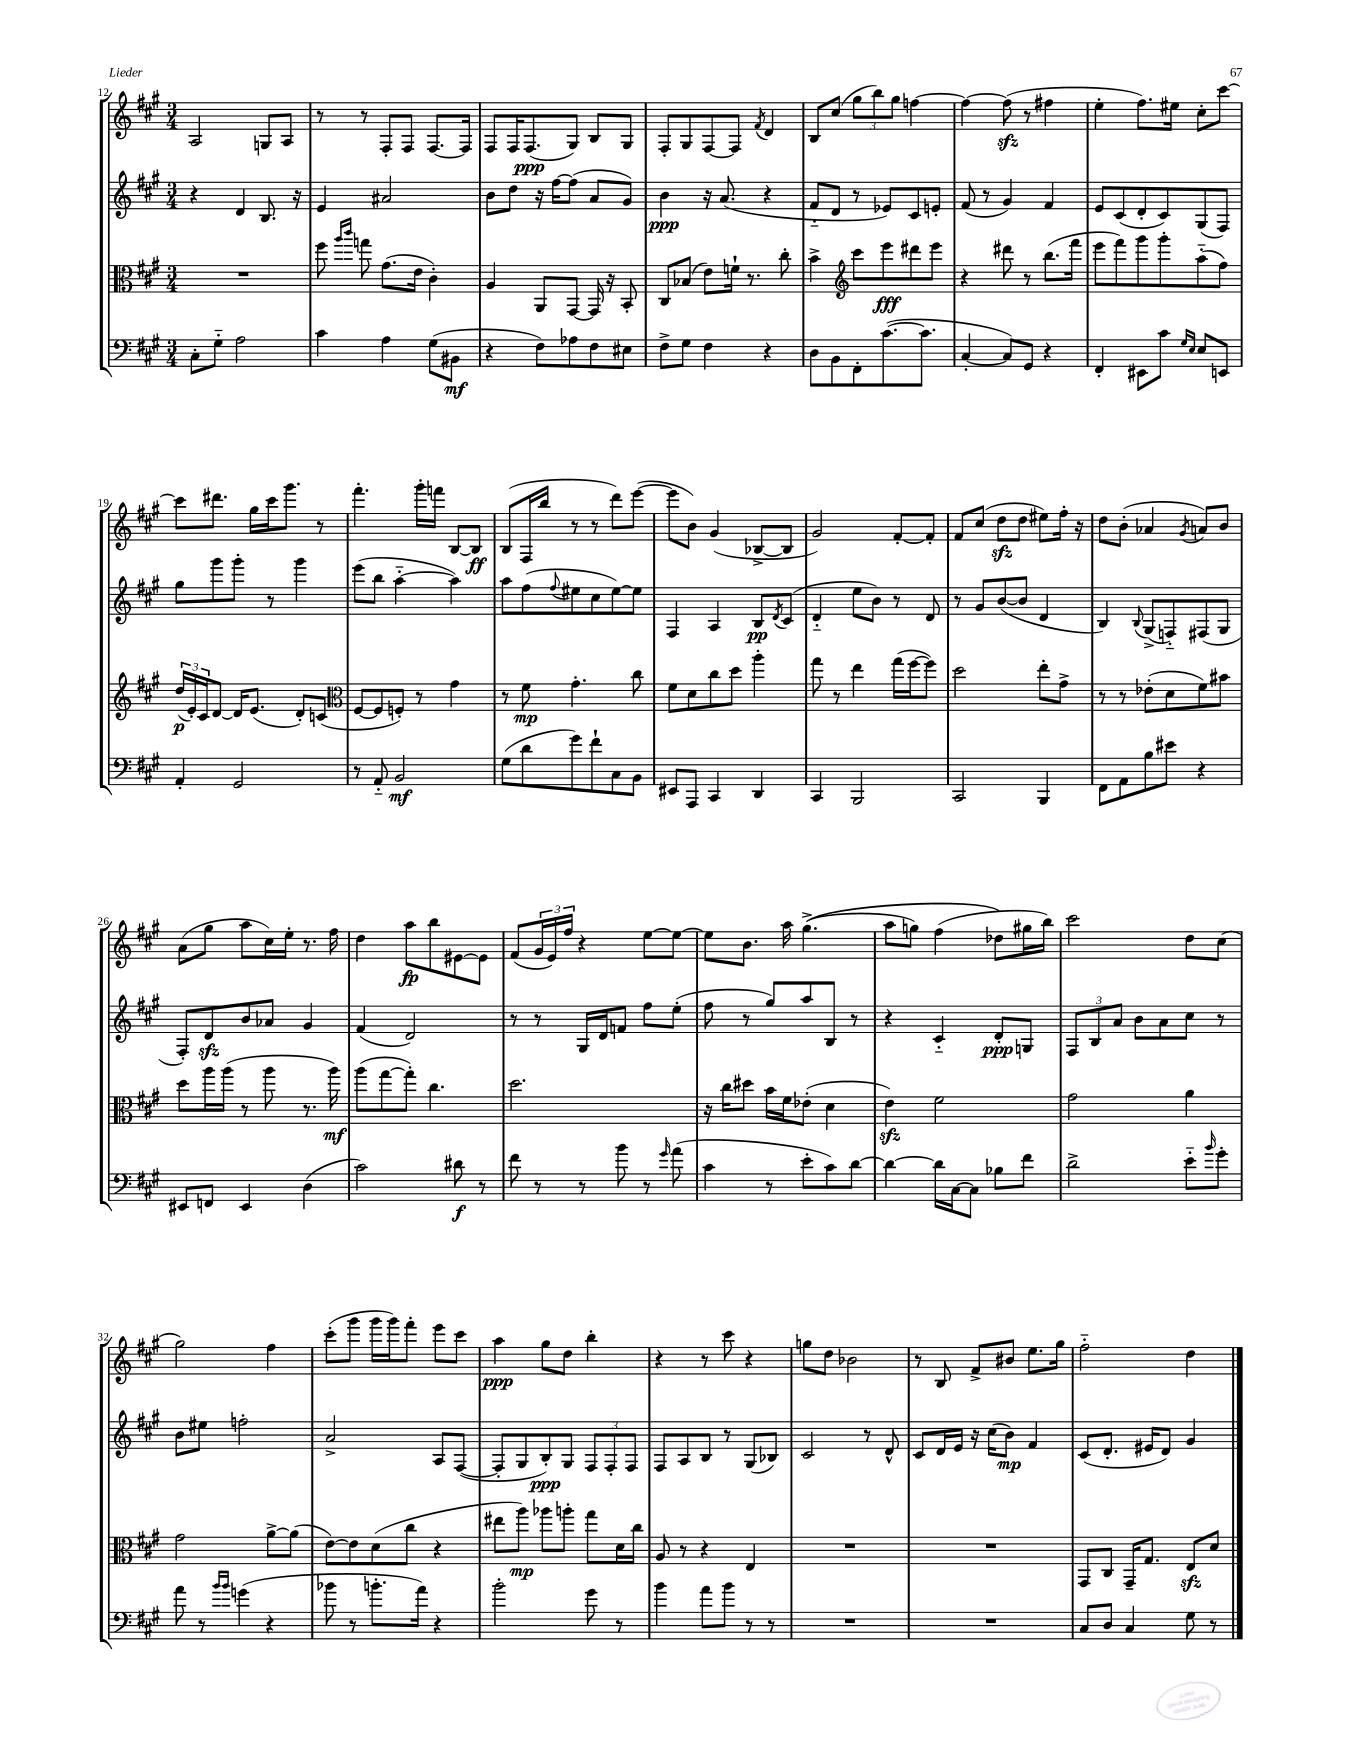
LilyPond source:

<<
\new StaffGroup <<
\new Staff = "s0" {
    \clef treble \key a \major \numericTimeSignature \time 3/4
    a2 g8 a8 |
    r8 r8 fis8-. fis8 fis8.~ fis16 |
    fis8 fis16 fis8.\ppp( gis8) b8 gis8 |
    fis8-. gis8 fis8~ fis8 \acciaccatura { fis'8 } d'4 |
    b8 cis''8( \tuplet 3/2 { gis''8 b''8) gis''8 } f''4~ |
    f''4~ f''8\sfz( r8 fis''4 |
    e''4-. fis''8.) eis''16 cis''8-. cis'''8~ |
    cis'''8 dis'''8. gis''16 cis'''16 gis'''8. r8 |
    fis'''4.-. gis'''16-. f'''16 b8~ b8\ff |
    b8( fis16 b''16 r8 r8 d'''8) e'''8~( |
    e'''8 b'8) gis'4( bes8~-> bes8 |
    gis'2) fis'8~-. fis'8-. |
    fis'8 cis''8( d''8\sfz d''8 eis''8) fis''16-. r16 |
    d''8 b'8-.( aes'4 \acciaccatura { gis'8 } a'8) b'8 |
    a'8( gis''8 a''8 cis''16) e''16-. r8. fis''16 |
    d''4 a''8\fp b''8 eis'8~ eis'8 |
    fis'8( \tuplet 3/2 { gis'16 e'16) fis''16 } r4 e''8~ e''8~ |
    e''8 b'8. a''16 gis''4.->(\( |
    a''8 g''8) fis''4( des''8\) gis''16 b''16) |
    cis'''2 d''8 cis''8( |
    gis''2) fis''4 |
    cis'''8-.( gis'''8 gis'''16 gis'''16) fis'''8-. e'''8 cis'''8 |
    a''4\ppp gis''8 d''8 b''4-. |
    r4 r8 cis'''8 r4 |
    g''8 d''8 bes'2 |
    r8 b8 fis'8-> bis'8 e''8. gis''16 |
    fis''2-_ d''4 \bar "|." |
}
\new Staff = "s1" {
    \clef treble \key a \major \numericTimeSignature \time 3/4
    r4 d'4 b8. r16 |
    e'4 ais'2 |
    b'8 d''8 r16 fis''16~ fis''8( a'8 gis'8) |
    b'4\ppp r16 a'8.( r4 |
    fis'8-_ d'8 r8 ees'8) cis'8 e'8-. |
    fis'8( r8 gis'4) fis'4 |
    e'8 cis'8( d'8-. cis'8) gis8( fis8) |
    gis''8 gis'''8 gis'''8-. r8 gis'''4 |
    e'''8( b''8 a''4~-_ a''4) |
    a''8 fis''8( \appoggiatura { fis''8 } eis''8 cis''8 eis''8~) eis''8 |
    fis4 a4 b8\pp \acciaccatura { d'8 } cis'8( |
    d'4-_ e''8 b'8) r8 d'8 |
    r8 gis'8 b'8~( b'8 d'4 |
    b4) \appoggiatura { b8 } gis8->( f8-_) fis8( gis8 |
    fis8-.) d'8\sfz b'8 aes'8 gis'4 |
    fis'4( d'2) |
    r8 r8 gis16 d'16 f'8 fis''8 e''8-.( |
    fis''8 r8 gis''8) a''8 b8 r8 |
    r4 cis'4-_ d'8-.\ppp g8 |
    \tuplet 3/2 { fis8 b8 a'8 } b'8 a'8 cis''8 r8 |
    b'8 eis''8 f''2-. |
    a'2-> a8 fis8~( |
    fis8-. gis8 b8-.\ppp) gis8 \tuplet 3/2 { fis8 fis8-. fis8 } |
    fis8 a8 b8 r8 gis8( bes8) |
    cis'2 r8 d'8-^ |
    cis'8 d'16 e'16 r16 cis''16( b'8\mp) fis'4 |
    cis'8( d'8.-. eis'16 d'8) gis'4 \bar "|." |
}
\new Staff = "s2" {
    \clef alto \key a \major \numericTimeSignature \time 3/4
    R2. |
    fis''8 \grace { a''16 cis'''16 } g''8 gis'8.( e'16 cis'4-.) |
    a4 a,8 gis,8~ gis,16 r16 b,8-. |
    cis8 bes8( e'8) f'16-! r8. cis''8-. |
    b'4-> \clef treble cis'''8 e'''8\fff dis'''8 e'''8 |
    r4 dis'''8 r8 b''8.( fis'''16 |
    e'''8 fis'''8) gis'''8 gis'''8-. a''8-_( fis''8) |
    \tuplet 3/2 { d''16\p( e'16-.) cis'16 } d'8~ d'16 e'8.( d'8-.) c'8( |
    \clef alto fis8~ fis8 f8-.) r8 gis'4 |
    r8 fis'8\mp gis'4.-. cis''8 |
    fis'8 d'8 cis''8 d''8 a''4-. |
    gis''8 r8 e''4 gis''16( fis''16~ fis''8) |
    d''2 e''8-. gis'8-> |
    r8 r8 ees'8-.( d'8 fis'8) bis'8 |
    d''8 a''16 a''16( r8 a''8 r8. a''16\mf) |
    a''8( gis''8~ gis''8-.) cis''4. |
    d''2. |
    r16 cis''16 dis''8 b'16 fis'16 ees'8-.( d'4 |
    e'4\sfz) fis'2 |
    gis'2 a'4 |
    gis'2 a'8~-> a'8( |
    e'8~) e'8 d'8( cis''8 r4 |
    eis''8 a''8\mp) aes''8 a''8-. gis''8 d'16 cis''16 |
    a8 r8 r4 e4 |
    R2. |
    R2. |
    gis,8 cis8 gis,16-- gis8. e8\sfz d'8 \bar "|." |
}
\new Staff = "s3" {
    \clef bass \key a \major \numericTimeSignature \time 3/4
    cis8-. gis8-_ a2 |
    cis'4 a4 gis8( bis,8\mf |
    r4 fis8) aes8 fis8 eis8 |
    fis8-> gis8 fis4 r4 |
    d8 b,8 fis,8-. cis'8.~( cis'8. |
    cis4~-. cis8) gis,8 r4 |
    fis,4-. eis,8 cis'8 \grace { gis16 e16 } e8 e,8 |
    a,4-. gis,2 |
    r8 a,8-_ b,2\mf |
    gis8( d'8 gis'8) fis'8-! cis8 b,8 |
    eis,8 a,,8 cis,4 d,4 |
    cis,4 b,,2 |
    cis,2 b,,4 |
    fis,8 a,8 b8 eis'8 r4 |
    eis,8 f,8 eis,4 d4( |
    cis'2) dis'8\f r8 |
    fis'8 r8 r8 b'8 r8 \grace { gis'16 } a'8( |
    cis'4 r8 e'8-. cis'8) d'8~ |
    d'4~ d'16 cis16~ cis8 bes8 fis'8 |
    d'2-> e'8-_ \grace { b'16 } gis'8-. |
    a'8 r8 \grace { b'16 b'16 } g'4( r4 |
    bes'8 r8 b'8.-. a'16) r4 |
    b'2-. gis'8 r8 |
    b'4 a'8 b'8 r8 r8 |
    R2. |
    R2. |
    cis8 d8 cis4 gis8 r8 \bar "|." |
}
>>
>>
\layout { \context { \Score currentBarNumber = #12 } }
